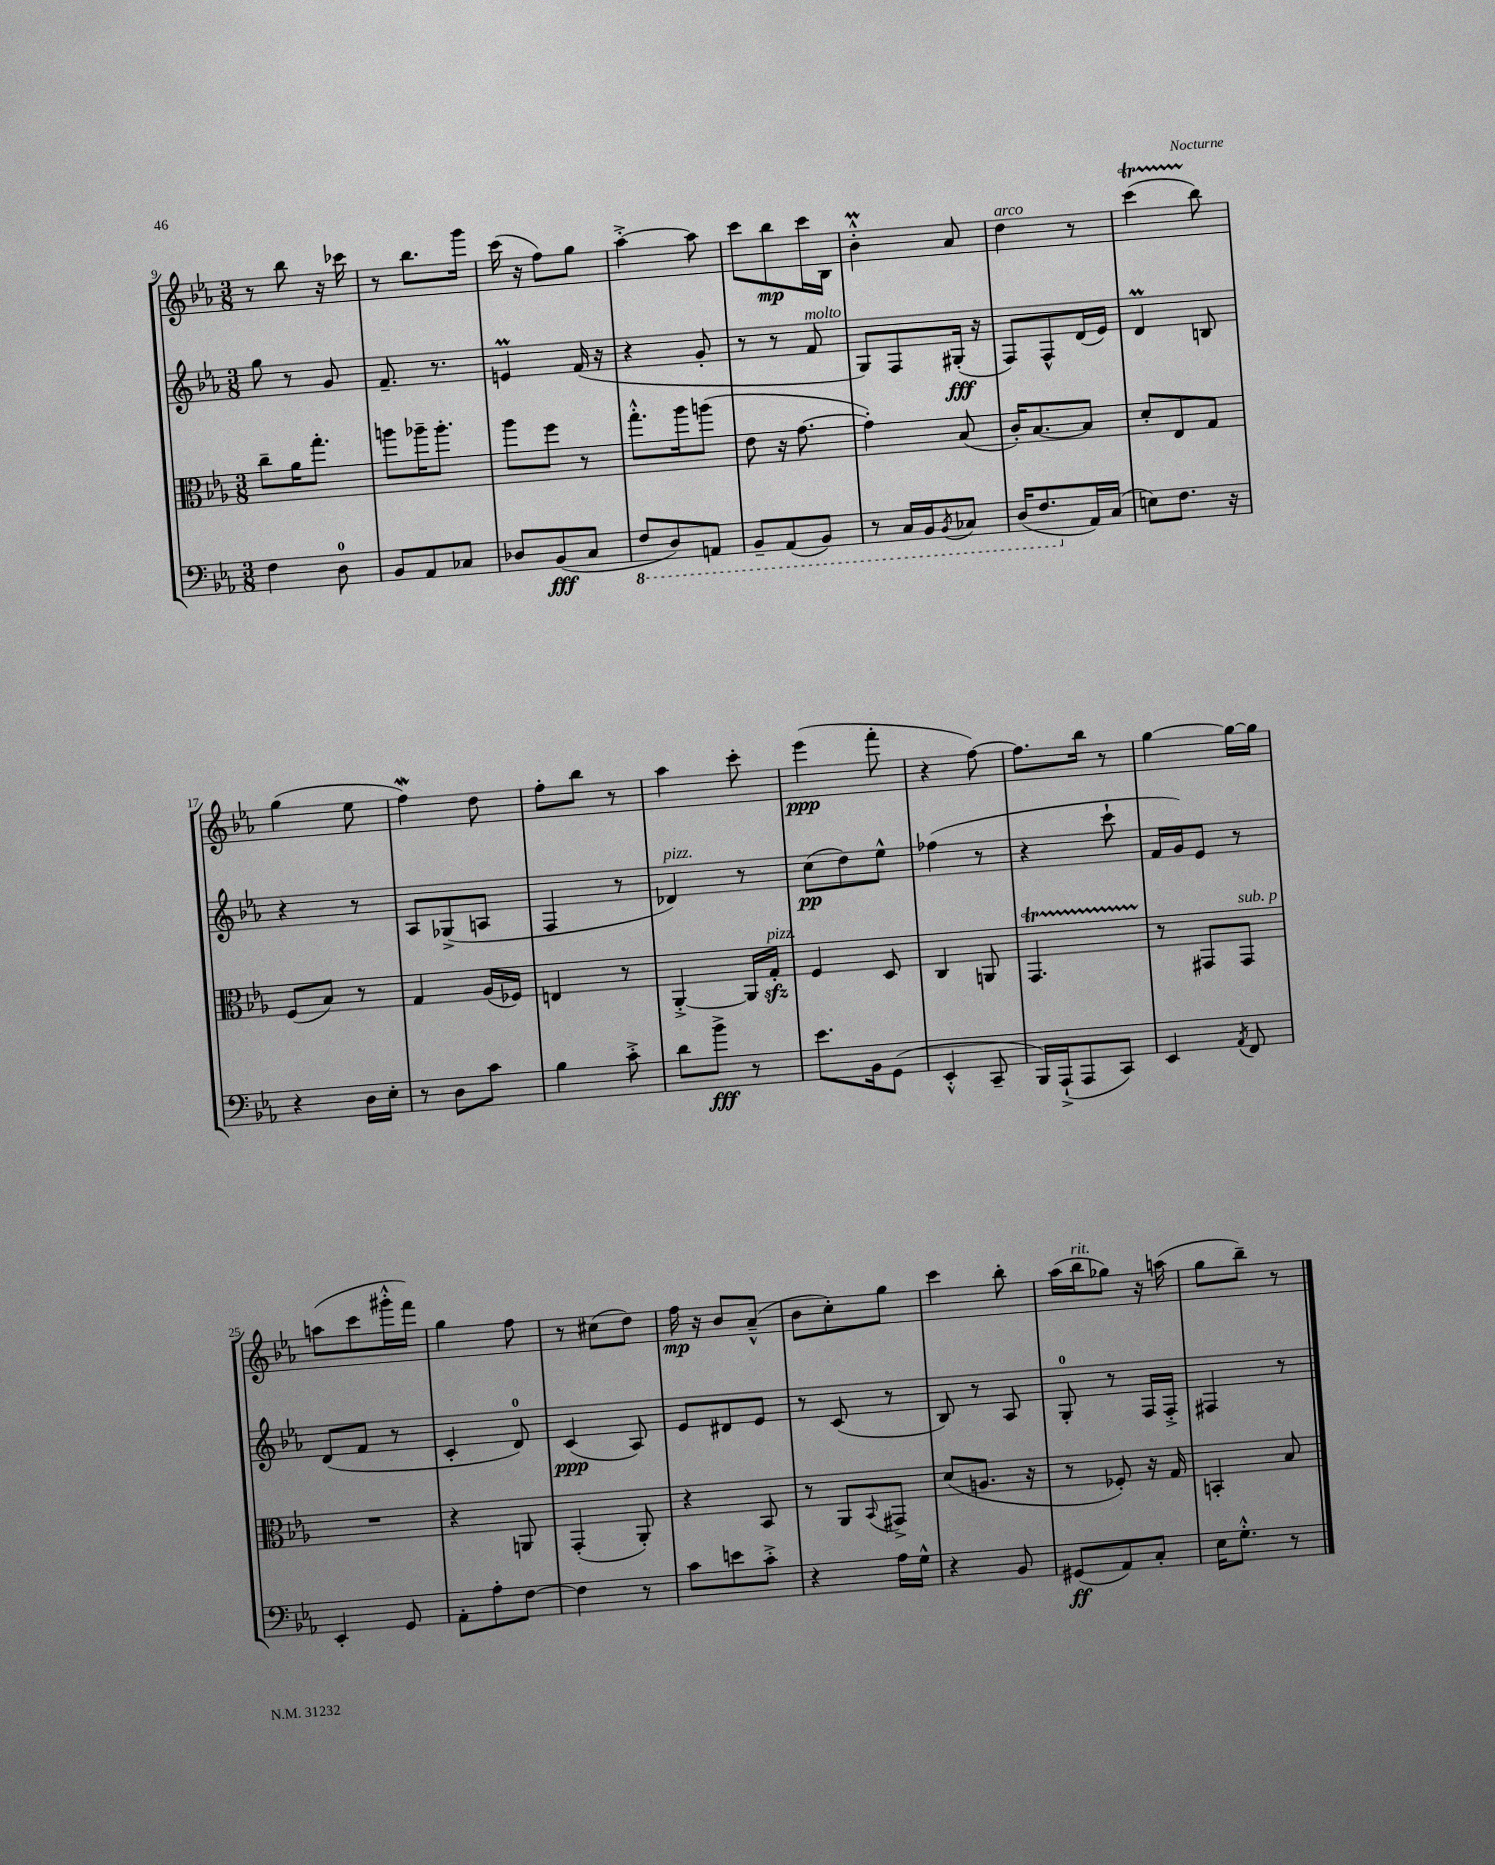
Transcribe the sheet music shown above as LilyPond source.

<<
\new StaffGroup <<
\new Staff = "s0" {
    \clef treble \key ees \major \numericTimeSignature \time 3/8
    r8 bes''8 r16 ces'''16 |
    r8 bes''8. g'''16 |
    c'''16( r16 f''8) g''8 |
    aes''4~-.-> aes''8 |
    c'''8 bes''8\mp c'''16 bes16 |
    bes'4-.-^\prall aes'8 |
    d''4^\markup { \italic "arco" } r8 |
    c'''4\startTrillSpan( bes''8\stopTrillSpan) |
    g''4( ees''8 |
    f''4\mordent) d''8 |
    f''8-. bes''8 r8 |
    aes''4 c'''8-. |
    ees'''4\ppp( f'''8-. |
    r4 f''8~) |
    f''8. bes''16 r8 |
    g''4~ g''16~ g''16 |
    a''8( c'''8 gis'''16-.-^ f'''16) |
    g''4 f''8 |
    r8 cis''8( d''8) |
    f''16\mp r16 bes'8 aes'8---^( |
    bes'8 c''8-.) g''8 |
    c'''4 bes''8-. |
    aes''16( bes''16^\markup { \italic "rit." } ges''8) r16 a''16( |
    g''8 bes''8--) r8 \bar "|." |
}
\new Staff = "s1" {
    \clef treble \key ees \major \numericTimeSignature \time 3/8
    g''8 r8 g'8 |
    f'8.-- r8. |
    e'4\prall f'16( r16 |
    r4 g'8-. |
    r8 r8 f'8^\markup { \italic "molto" } |
    g8) f8 gis16-.\fff( r16 |
    f8) f8-^ d'16( ees'16) |
    d'4\prall b8 |
    r4 r8 |
    aes8 ges8->( a8 |
    f4 r8 |
    des'4^\markup { \italic "pizz." }) r8 |
    c''8\pp( d''8) ees''8-^ |
    fes''4( r8 |
    r4 c'''8-! |
    f'16 g'16) ees'8 r8 |
    d'8( f'8 r8 |
    c'4-. d'8-0) |
    c'4\ppp( aes8) |
    ees'8 dis'8 ees'8 |
    r8 c'8( r8 |
    bes8) r8 aes8 |
    g8-0-. r8 f16 f16-.-> |
    fis4 r8 \bar "|." |
}
\new Staff = "s2" {
    \clef alto \key ees \major \numericTimeSignature \time 3/8
    c''8-- aes'16 g''8.-. |
    a''8 aes''16-- aes''8.-. |
    aes''8 f''8 r8 |
    g''8.-.-^ aes''16 a''8( |
    ees'8 r16 g'8.~ |
    g'4-.) bes8( |
    c'16-.) bes8.~ bes8 |
    d'8-. ees8 g8 |
    f8( bes8) r8 |
    g4 aes16( fes16) |
    e4 r8 |
    aes,4~-.-> aes,16 g16-.\sfz^\markup { \italic "pizz." } |
    f4 d8 |
    c4 a,8 |
    g,4.\startTrillSpan |
    r8\stopTrillSpan gis,8 gis,8^\markup { \italic "sub. p" } |
    R4. |
    r4 a,8 |
    g,4-.( aes,8-.) |
    r4 bes,8 |
    r8 aes,8 \appoggiatura { bes,8 } gis,8-> |
    d'8( a8. r16 |
    r8 fes8-.) r16 g16 |
    b,4-. bes8 \bar "|." |
}
\new Staff = "s3" {
    \clef bass \key ees \major \numericTimeSignature \time 3/8
    f4 d8-0 |
    bes,8 aes,8 ces8 |
    des8 bes,8\fff( c8 |
    \ottava #-1 f,8 d,8) a,,8 |
    bes,,8-- aes,,8( bes,,8) |
    r8 c,16 bes,,16 \acciaccatura { bes,,8 } ces,8 |
    d,16( f,8. \ottava #0 aes,16) c16( |
    e8) f8. r16 |
    r4 d16 ees16-. |
    r8 d8 c'8 |
    bes4 c'8-.-> |
    d'8 bes'8->\fff r8 |
    ees'8. bes,16 g,8( |
    ees,4-.-^ c,8-- |
    bes,,16) aes,,16-!->( aes,,8 c,8) |
    ees,4 \acciaccatura { aes,8 } f,8 |
    ees,4-. g,8 |
    aes,8-. aes8-. f8~ |
    f4 r8 |
    c'8 e'8 c'8-.-> |
    r4 aes16 g16-^ |
    r4 bes,8 |
    gis,8\ff( aes,8) c8-. |
    ees16 g8.-.-^ r8 \bar "|." |
}
>>
>>
\layout { \context { \Score currentBarNumber = #9 } }
